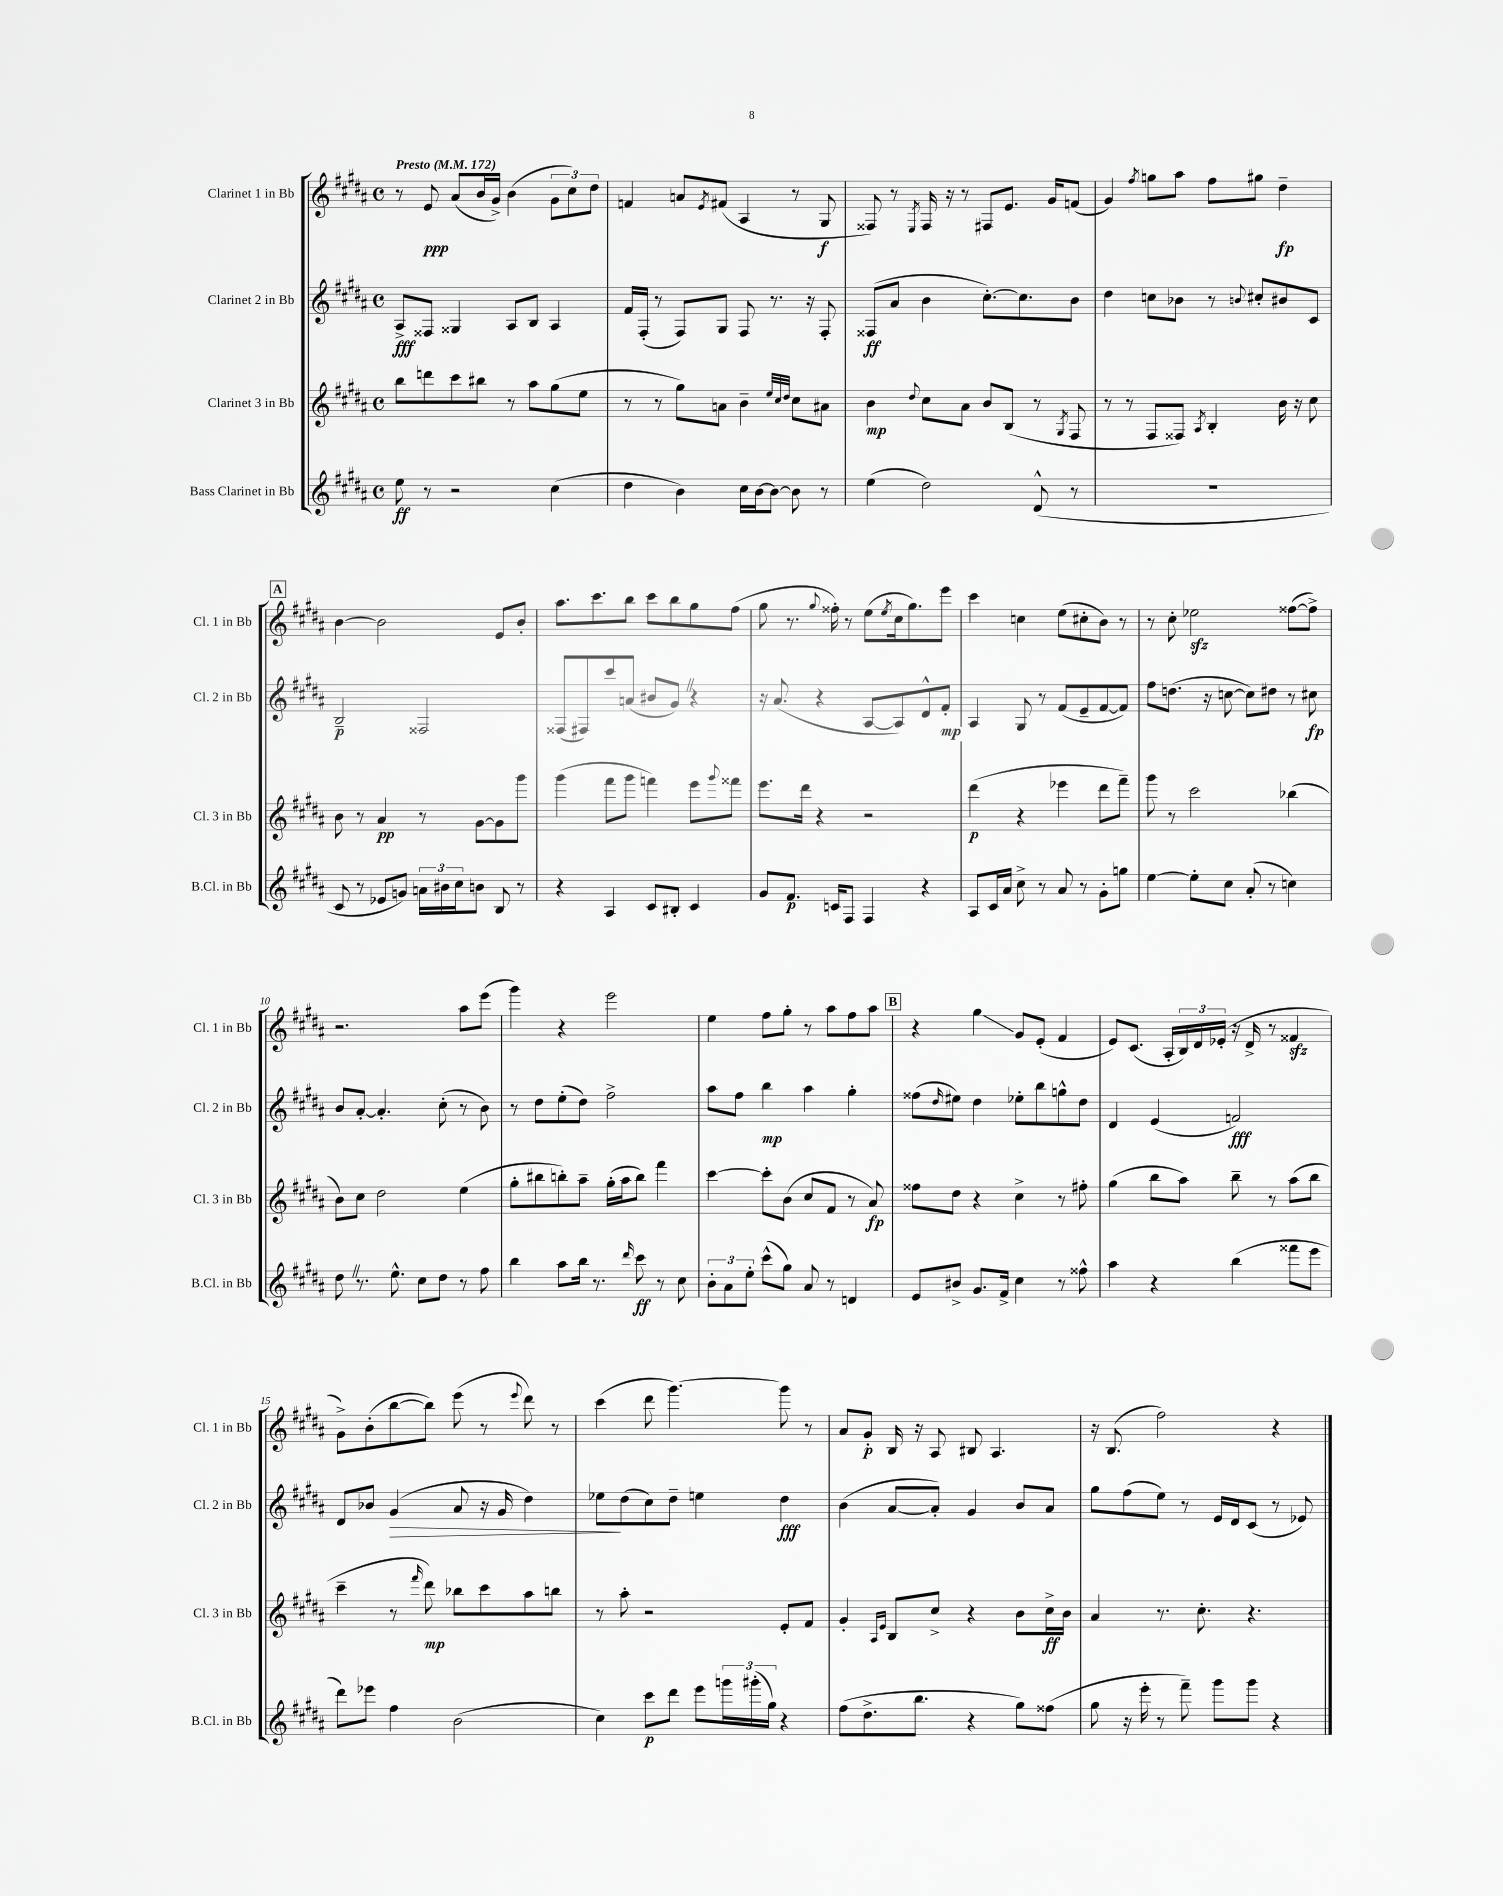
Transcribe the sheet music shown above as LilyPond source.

<<
\new StaffGroup <<
\new Staff = "s0" \with { instrumentName = "Clarinet 1 in Bb" shortInstrumentName = "Cl. 1 in Bb" } {
    \clef treble \key b \major \defaultTimeSignature \time 4/4 \tempo "Presto" 4 = 172
    r8 e'8\ppp ais'8( b'16 gis'16->) b'4( \tuplet 3/2 { gis'8 cis''8) dis''8 } |
    f'4 a'8 \acciaccatura { e'8 } fis'8( ais4 r8 gis8\f |
    fisis8) r8 \acciaccatura { e8 } fisis16 r16 r8 fis8 e'8. gis'16 f'8( |
    gis'4) \acciaccatura { fis''8 } g''8 ais''8 fis''8 gis''8 dis''4--\fp |
    \mark \markup { \box "A" } b'4~ b'2 e'8 b'8-. |
    ais''8. cis'''8. b''8 cis'''8 b''8 gis''8 fis''8( |
    gis''8 r8. \appoggiatura { gis''8 } fisis''16-.) r8 e''8( \acciaccatura { e''8 } cis''16 gis''8.) e'''8 |
    cis'''4 c''4 e''8( cis''8-. b'8) r8 |
    r8 cis''8-. ees''2\sfz fisis''8~( fisis''8->) |
    r2. ais''8 e'''8( |
    gis'''4) r4 e'''2 |
    e''4 fis''8 gis''8-. r8 ais''8 fis''8 ais''8 |
    \mark \markup { \box "B" } r4 gis''4\glissando gis'8 e'8-.( fis'4 |
    e'8) cis'8.( ais16-. \tuplet 3/2 { b16) dis'16 ees'16-.( } r16 dis'16-> r8 fisis'4\sfz |
    gis'8->) b'8-.( b''8~ b''8) e'''8( r8 \appoggiatura { e'''8 } dis'''8) r8 |
    cis'''4( dis'''8 gis'''4.~) gis'''8 r8 |
    ais'8 gis'8-.\p b16 r16 ais8 bis8 ais4. |
    r16 b8.( fis''2) r4 \bar "|." |
}
\new Staff = "s1" \with { instrumentName = "Clarinet 2 in Bb" shortInstrumentName = "Cl. 2 in Bb" } {
    \clef treble \key b \major \defaultTimeSignature \time 4/4
    ais8->\fff fisis8 gisis4 ais8 b8 ais4 |
    fis'16 fis16-.( r8 fis8) gis8 fis8 r8. r16 fis8-. |
    fisis8\ff( ais'8 b'4 cis''8.~-.) cis''8. b'8 |
    dis''4 c''8 bes'8 r8 \appoggiatura { b'8 } cis''8-. bis'8 cis'8 |
    \mark \markup { \box "A" } b2--\p fisis2 |
    fisis8( fis8) cis'''8 a'8( bis'8 gis'8) \once \override BreathingSign.text = \markup { \musicglyph "scripts.caesura.straight" } \breathe r4 |
    r16 ais'8.( r4 ais8~ ais8) dis'8-^ fis'8-.\mp |
    ais4 gis8 r8 fis'8( e'8-- fis'8~ fis'8) |
    fis''8 d''8.( r16 c''8~ c''8) dis''8 r8 cis''8\fp |
    b'8 ais'8~-. ais'4.-. cis''8-.( r8 b'8) |
    r8 dis''8 e''8-.( dis''8) fis''2-> |
    ais''8 fis''8 b''4\mp ais''4 gis''4-. |
    \mark \markup { \box "B" } fisis''8( \grace { dis''16 } eis''8) dis''4 ees''8-. b''8 g''8-^ dis''8 |
    dis'4 e'4( f'2\fff) |
    dis'8 bes'8 gis'4\>( ais'8 r16 gis'16 dis''4) |
    ees''8\! dis''8( cis''8) dis''8-- e''4 dis''4\fff |
    b'4( ais'8~ ais'8-.) gis'4 b'8 ais'8 |
    gis''8 fis''8( e''8) r8 e'16 dis'16 cis'8( r8 ees'8) \bar "|." |
}
\new Staff = "s2" \with { instrumentName = "Clarinet 3 in Bb" shortInstrumentName = "Cl. 3 in Bb" } {
    \clef treble \key b \major \defaultTimeSignature \time 4/4
    b''8 d'''8 cis'''8 bis''8 r8 ais''8 gis''8( e''8 |
    r8 r8 gis''8) a'8 b'4-- \grace { e''32 cis''32 dis''32 } cis''8 ais'8 |
    b'4\mp \appoggiatura { dis''8 } cis''8 ais'8 b'8 b8( r8 \acciaccatura { gis8 } fis8 |
    r8 r8 fis8 fisis8) \acciaccatura { ais8 } b4-. b'16 r16 cis''8 |
    \mark \markup { \box "A" } b'8 r8 ais'4\pp r8 gis'8~ gis'8 gis'''8 |
    gis'''4( fis'''8 gis'''8 f'''4) e'''8 \appoggiatura { gis'''8 } fisis'''8 |
    e'''8. dis'''16 r4 r2 |
    dis'''4\p( r4 ees'''4 dis'''8 fis'''8--) |
    gis'''8 r8 cis'''2 bes''4( |
    b'8) cis''8 dis''2 e''4( |
    gis''8-. bis''8 b''8-.) ais''8-- gis''16-.( ais''16 b''8) fis'''4 |
    cis'''4~ cis'''8-. b'8( cis''8 fis'8 r8 ais'8\fp) |
    \mark \markup { \box "B" } fisis''8 dis''8 r4 cis''4-> r8 fis''8-. |
    gis''4( b''8 ais''8) b''8-- r8 ais''8( b''8 |
    cis'''4-- r8 \grace { fis'''16 } dis'''8\mp) bes''8 cis'''8 ais''8 b''8 |
    r8 ais''8-. r2 e'8-. fis'8 |
    gis'4-. \grace { ais16 e'16 } b8 cis''8-> r4 b'8 cis''16->\ff b'16 |
    ais'4 r8. cis''8.-. r4. \bar "|." |
}
\new Staff = "s3" \with { instrumentName = "Bass Clarinet in Bb" shortInstrumentName = "B.Cl. in Bb" } {
    \clef treble \key b \major \defaultTimeSignature \time 4/4
    e''8\ff r8 r2 cis''4( |
    dis''4 b'4) cis''16 b'16~ b'8~ b'8 r8 |
    e''4( dis''2) dis'8-^( r8 |
    R1 |
    \mark \markup { \box "A" } cis'8 r8 ees'8 g'8) \tuplet 3/2 { a'16 bis'16 cis''16 } b'8 b8 r8 |
    r4 ais4 cis'8 bis8-. cis'4 |
    gis'8 fis'8.\p c'16 fis8 fis4 r4 |
    ais8 cis'16 ais'16 cis''8-> r8 ais'8 r8 gis'8-. g''8 |
    e''4~ e''8-. cis''8 ais'8-.( r8 c''4) |
    dis''8 \once \override BreathingSign.text = \markup { \musicglyph "scripts.caesura.straight" } \breathe r8. e''8.-^ cis''8 dis''8 r8 fis''8 |
    b''4 ais''8 b''16 r8. \grace { dis'''16 } cis'''8\ff r8 cis''8 |
    \tuplet 3/2 { b'8-. ais'8 e''8-. } cis'''8-^( gis''8) ais'8 r8 d'4 |
    \mark \markup { \box "B" } e'8 bis'8-> gis'8. fis'16-> cis''4 r8 fisis''8-^ |
    ais''4 r4 b''4( fisis'''8 e'''8 |
    dis'''8) ees'''8 fis''4 b'2( |
    cis''4) cis'''8\p dis'''8 e'''8 \tuplet 3/2 { g'''16 gis'''16-.( gis''16) } r4 |
    fis''8( dis''8.-> b''8. r4 gis''8) fisis''8( |
    gis''8 r16 e'''16-. r8 fis'''8--) gis'''8 gis'''8 r4 \bar "|." |
}
>>
>>
